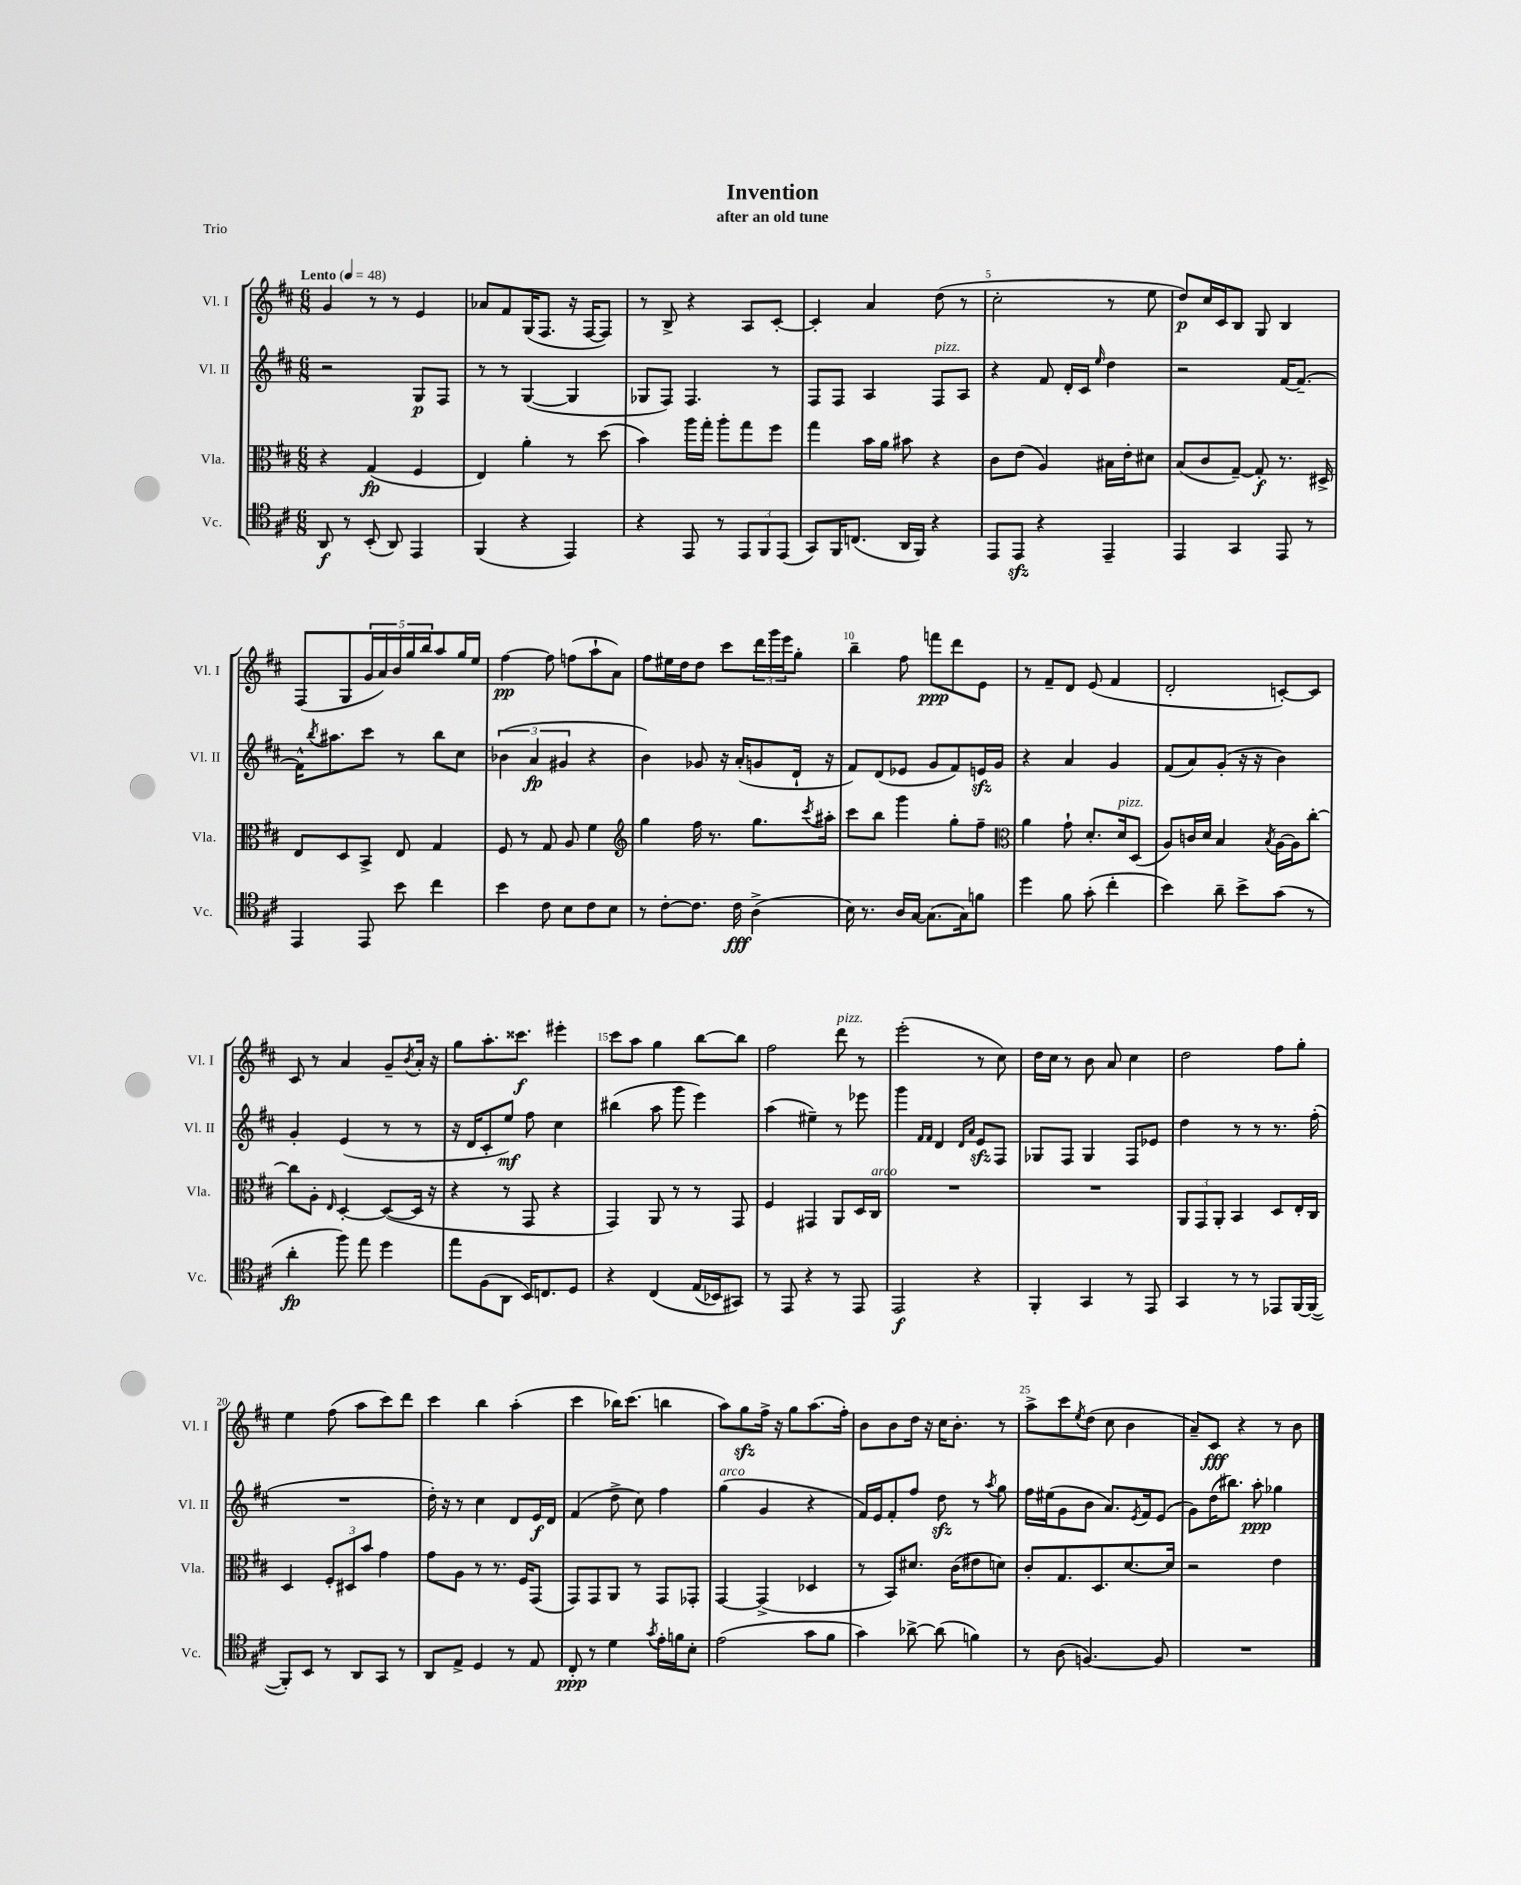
\header { title = "Invention" subtitle = "after an old tune" piece = "Trio" }
<<
\new StaffGroup <<
\new Staff = "s0" \with { instrumentName = "Vl. I" shortInstrumentName = "Vl. I" } {
    \clef treble \key d \major \numericTimeSignature \time 6/8 \tempo "Lento" 4 = 48
    g'4 r8 r8 e'4 |
    aes'8 fis'8 g16( fis8. r16 fis16~ fis8) |
    r8 b8-> r4 a8 cis'8~-. |
    cis'4-. a'4 d''8( r8 |
    cis''2-. r8 e''8 |
    d''8\p) cis''16 cis'16 b8 g8 b4 |
    fis8( g8 \tuplet 5/4 { g'16 a'16) b'16 g''16 b''16 } a''8 g''16 e''16 |
    fis''4~\pp fis''8 f''8( a''8-! a'8) |
    fis''8 eis''16 d''16 d''8 cis'''8 \tuplet 3/2 { d'''16 g'''16 e'''16 } g''8-. |
    b''4-- fis''8 f'''8\ppp d'''8 e'8 |
    r8 fis'8-- d'8 e'8( fis'4 |
    d'2-. c'8~-.) c'8 |
    cis'8 r8 a'4 g'8-- \acciaccatura { b'8 } a'16-. r16 |
    g''8 a''8.-. cisis'''8.\f eis'''4-. |
    cis'''8 a''8 g''4 b''8~ b''8 |
    fis''2 d'''8^\markup { \italic "pizz." } r8 |
    e'''2-.( r8 cis''8) |
    d''16 cis''16 r8 b'8 a'8 cis''4 |
    d''2 fis''8 g''8-. |
    e''4 fis''8( a''8 cis'''8) d'''8 |
    cis'''4 b''4 a''4-.( |
    cis'''4 bes''16) cis'''8.( b''4 |
    a''8) g''8\sfz fis''16-> r16 g''8 a''8.( fis''16-.) |
    b'8 b'8 d''16 r16 cis''16 b'8.-. r8 |
    a''8-> cis'''8 \acciaccatura { e''8 } d''8( cis''8 b'4 |
    a'8--) cis'8\fff r4 r8 b'8 \bar "|." |
}
\new Staff = "s1" \with { instrumentName = "Vl. II" shortInstrumentName = "Vl. II" } {
    \clef treble \key d \major \numericTimeSignature \time 6/8
    r2 g8\p fis8 |
    r8 r8 g4~( g4 |
    ges8 fis8) fis4. r8 |
    fis8 fis8 a4 fis8^\markup { \italic "pizz." } a8 |
    r4 fis'8 d'16-. cis'16 \grace { e''16 } d''4 |
    r2 fis'16~ fis'8.~-- |
    fis'16-^ \acciaccatura { b''8 } ais''8. cis'''8 r8 b''8 cis''8 |
    \tuplet 3/2 { bes'4( a'4\fp gis'4 } r4 |
    b'4) ges'8 r16 a'16-.( g'8 d'16-! r16 |
    fis'8) d'8( ees'8 g'8 fis'8) e'16\sfz g'16 |
    r4 a'4 g'4 |
    fis'8( a'8) g'8-.( r16 r16 b'4) |
    g'4-. e'4( r8 r8 |
    r16 d'16 cis'8-. e''8\mf) fis''8 cis''4 |
    bis''4( a''8 g'''8 e'''4) |
    a''4( eis''4--) r8 ees'''8 |
    g'''4 \grace { fis'16 fis'16 } d'4 \grace { d'16 a'16 } e'8\sfz fis8 |
    ges8 fis8 ges4 fis8 ees'8 |
    d''4 r8 r8 r8. fis''16-.( |
    R2. |
    d''16-.) r16 r8 cis''4 d'8 e'16\f d'16 |
    fis'4( d''8-> cis''8) fis''4 |
    g''4^\markup { \italic "arco" }( g'4 r4 |
    fis'16) e'16 fis'8-. fis''8 d''8\sfz r8 \acciaccatura { a''8 } g''8 |
    fis''16 eis''16( g'8 b'8 a'8.) \acciaccatura { e'8 } fis'16 e'8( |
    g'8) d''16( bis''8.) a''8-.\ppp ges''4 \bar "|." |
}
\new Staff = "s2" \with { instrumentName = "Vla." shortInstrumentName = "Vla." } {
    \clef alto \key d \major \numericTimeSignature \time 6/8
    r4 g4\fp( fis4 |
    e4) a'4-. r8 d''8( |
    b'4) a''16 g''16-. a''8-. g''8 fis''8 |
    g''4 b'16 a'16 bis'8 r4 |
    cis'8 e'8( a4) bis16 e'16-. dis'8 |
    b8( cis'8 g8~--) g8-.\f r8. dis16-> |
    e8 d8 b,8-> e8 g4 |
    fis8 r8 g8 a8 fis'4 |
    \clef treble g''4 fis''16 r8. g''8. \acciaccatura { cis'''8 } ais''16-. |
    cis'''8 b''8 g'''4 g''8-. fis''8-- |
    \clef alto a'4 g'8-! d'8.-. d'16^\markup { \italic "pizz." } d8( |
    a8) c'16 d'16 b4 \acciaccatura { b8 } a16~ a16 cis''8~-. |
    cis''8 a8-. \grace { e16 } d4~-. d8~( d16 r16 |
    r4 r8 g,8 r4 |
    g,4) a,8 r8 r8 g,8 |
    fis4 gis,4 a,8 d16 cis16^\markup { \italic "arco" } |
    R2. |
    R2. |
    \tuplet 3/2 { a,8 g,8 a,8-. } b,4 d8 e16-. cis16 |
    d4 \tuplet 3/2 { fis8-. dis8 b'8 } g'4 |
    g'8 a8 r8 r8. fis16 g,8( |
    g,8) g,8 a,8 r8 g,8 ges,8-. |
    g,4~ g,4->( des4 |
    r8 b,8) dis'8. cis'16( eis'8 d'8) |
    cis'8-. g8. d8. d'8.~ d'16 |
    r2 e'4 \bar "|." |
}
\new Staff = "s3" \with { instrumentName = "Vc." shortInstrumentName = "Vc." } {
    \clef tenor \key d \major \numericTimeSignature \time 6/8
    a,8\f r8 b,8-.( a,8) e,4 |
    fis,4( r4 e,4) |
    r4 e,8 r8 \tuplet 3/2 { e,8 fis,8 e,8( } |
    g,8) fis,16 c8.( a,16 fis,16) r4 |
    e,8 e,8\sfz r4 e,4-- |
    e,4 g,4 e,8 r8 |
    e,4 e,8 b'8 cis''4 |
    b'4 cis'8 b8 cis'8 b8 |
    r8 cis'8~-. cis'8. cis'16\fff a4->( |
    b16) r8. a16 g16~ g8.( g16) f'8 |
    d''4 fis'8 g'8-.( cis''4-. |
    b'4) a'8-- b'8-> g'8( r8 |
    a'4-.\fp fis''8) e''8 d''4 |
    e''8 fis8( a,8 b,16) c8. d8 |
    r4 cis4\( e16( bes,16) gis,8\) |
    r8 e,8 r4 r8 e,8 |
    e,2\f r4 |
    fis,4-. g,4 r8 e,8 |
    g,4 r8 r8 ees,8 fis,16~ fis,16~( |
    fis,8-.) b,8 r8 a,8 g,8 r8 |
    a,8 e8-> d4 r8 e8 |
    cis8-.\ppp r8 d'4 \acciaccatura { g'8 } e'16-. f'16 b8-. |
    e'2( g'8 fis'8 |
    g'4) aes'8~-> aes'8( f'4) |
    r8 a8( f4.~) f8 |
    R2. \bar "|." |
}
>>
>>
\layout { \context { \Score \override BarNumber.break-visibility = ##(#f #t #t) barNumberVisibility = #(every-nth-bar-number-visible 5) } }
